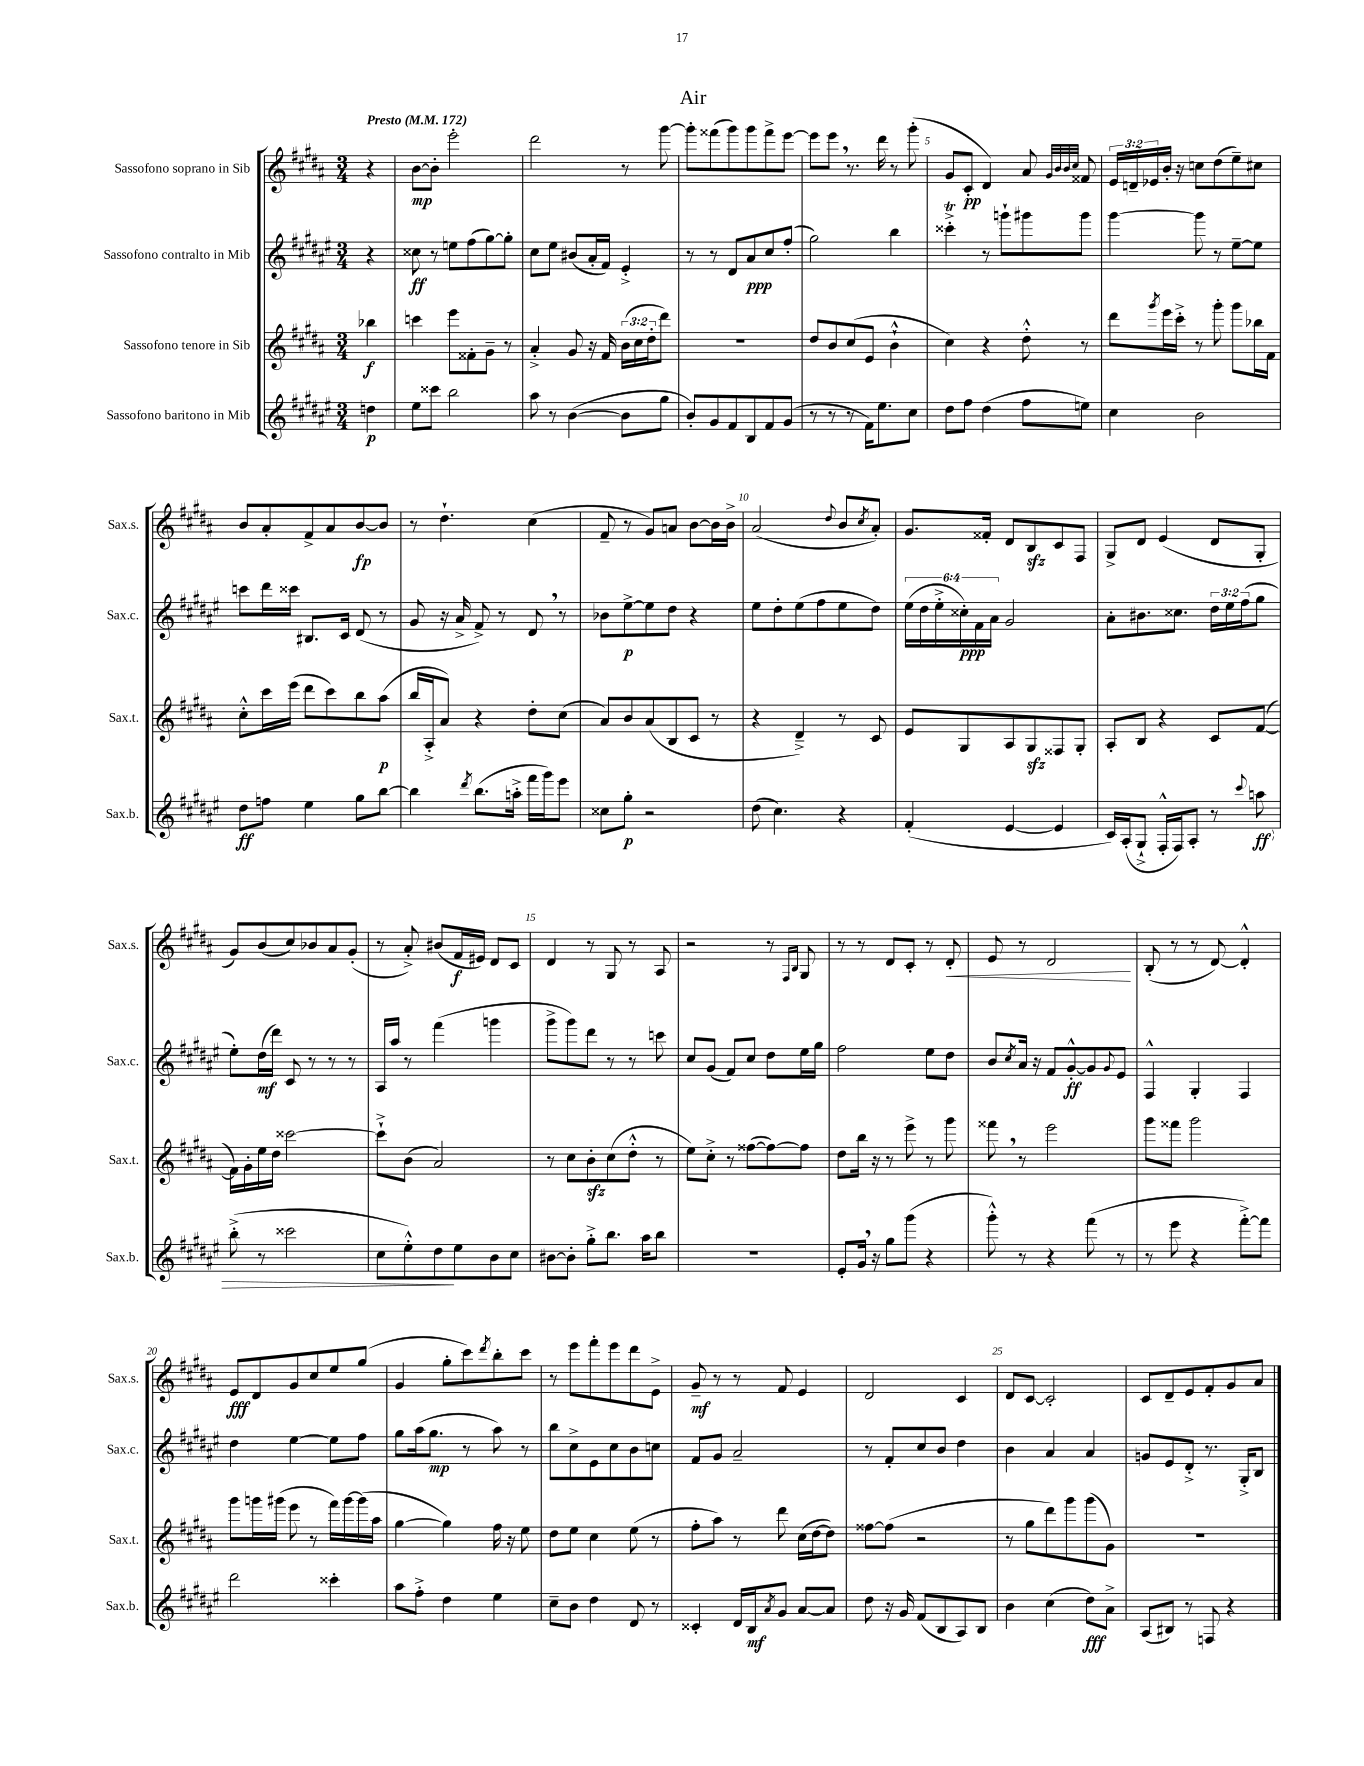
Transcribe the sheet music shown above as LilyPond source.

\header { title = "Air" }
<<
\new StaffGroup <<
\new Staff = "s0" \with { instrumentName = "Sassofono soprano in Sib" shortInstrumentName = "Sax.s." } {
    \clef treble \key b \major \numericTimeSignature \time 3/4 \override Staff.TupletNumber.text = #tuplet-number::calc-fraction-text \partial 4 \tempo "Presto" 4 = 172
    r4 |
    b'8~\mp b'8-. e'''2-. |
    dis'''2 r8 gis'''8~ |
    gis'''8-. fisis'''8( gis'''8) gis'''8 fisis'''8-> e'''8~ |
    e'''8 e'''8 \breathe r8. dis'''16 r8 gis'''8-.( |
    gis'8 cis'8-.\pp dis'4) ais'8 \grace { gis'32 b'32 b'32 cis''32 } fisis'8 |
    \tuplet 3/2 { e'16 d'16-- ees'16 } b'16-. r16 c''8 dis''8( e''8--) cis''8 |
    b'8 ais'8-. fis'8-> ais'8 b'8~\fp b'8 |
    r8 dis''4.-! cis''4( |
    fis'8-- r8 gis'8) a'8 b'8~ b'16 b'16-> |
    ais'2( \appoggiatura { dis''8 } b'8 \acciaccatura { cis''8 } ais'8-.) |
    gis'8. fisis'16-. dis'8 b8\sfz cis'8 fis8 |
    gis8-> dis'8 e'4( dis'8 gis8-. |
    gis'8) b'8( cis''8) bes'8 ais'8 gis'8-.( |
    r8 ais'8-.->) bis'8( fis'16\f eis'16) dis'8 cis'8 |
    dis'4 r8 gis8 r8 ais8 |
    r2 r8 \grace { fis16 b16 } gis8 |
    r8 r8 dis'8 cis'8-. r8 dis'8-.\< |
    e'8 r8 dis'2\! |
    b8-.( r8 r8 dis'8~) dis'4-.-^ |
    e'8\fff dis'8 gis'8 cis''8 e''8 gis''8( |
    gis'4 gis''8-. cis'''8) \acciaccatura { dis'''8 } b''8-. cis'''8 |
    r8 e'''8 fis'''8-. e'''8 dis'''8 e'8-> |
    gis'8--\mf r8 r8 fis'8 e'4 |
    dis'2 cis'4 |
    dis'8 cis'8~ cis'2-. |
    cis'8 dis'8-- e'8 fis'8-. gis'8 ais'8 \bar "|." |
}
\new Staff = "s1" \with { instrumentName = "Sassofono contralto in Mib" shortInstrumentName = "Sax.c." } {
    \clef treble \key fis \major \numericTimeSignature \time 3/4 \override Staff.TupletNumber.text = #tuplet-number::calc-fraction-text \partial 4
    r4 |
    cisis''8\ff r8 e''8 fis''8( gis''8~) gis''8-. |
    cis''8 eis''8 bis'8( ais'16-. fis'16) eis'4-.-> |
    r8 r8 dis'8 ais'8\ppp cis''8 fis''8-.( |
    gis''2) b''4 |
    cisis'''4-.->\trill r8 g'''8-! gis'''8 gis'''8 |
    gis'''4~ gis'''8 r8 eis''8~-- eis''8 |
    c'''8 dis'''16 cisis'''16 bis8. cis'16 dis'8( r8 |
    gis'8 r16 ais'16-> fis'8->) r8 dis'8 \breathe r8 |
    bes'8 eis''8~->\p eis''8 dis''8 r4 |
    eis''8 dis''8-. eis''8( fis''8 eis''8 dis''8) |
    \tuplet 6/4 { eis''16( dis''16 eis''16-.-> cisis''16-.\ppp) fis'16 ais'16 } gis'2 |
    ais'8-. bis'8. cisis''8. \tuplet 3/2 { dis''16 eis''16 fis''16( } gis''8 |
    eis''8-.) dis''16\mf( dis'''16) cis'8 r8 r8 r8 |
    ais16 ais''16 r8 fis'''4( g'''4 |
    gis'''8-> gis'''8) dis'''8 r8 r8 c'''8 |
    cis''8 gis'8( fis'8) cis''8 dis''8 eis''16 gis''16 |
    fis''2 eis''8 dis''8 |
    b'8 \acciaccatura { cis''8 } ais'16 r16 fis'8 gis'8~-.-^\ff gis'8 \appoggiatura { gis'8 } eis'8 |
    fis4-^ gis4-. fis4 |
    dis''4 eis''4~ eis''8 fis''8 |
    gis''8 ais''16( gis''8.\mp r8 ais''8) r8 |
    b''8 cis''8-> eis'8 cis''8 b'8 c''8 |
    fis'8 gis'8 ais'2-- |
    r8 fis'8-. cis''8 b'8 dis''4 |
    b'4 ais'4 ais'4 |
    g'8 eis'8 dis'8-.-> r8. gis16-.-> b8 \bar "|." |
}
\new Staff = "s2" \with { instrumentName = "Sassofono tenore in Sib" shortInstrumentName = "Sax.t." } {
    \clef treble \key b \major \numericTimeSignature \time 3/4 \override Staff.TupletNumber.text = #tuplet-number::calc-fraction-text \partial 4
    bes''4\f |
    c'''4 e'''8 fisis'8-. gis'8-- r8 |
    ais'4-.-> gis'8 r16 fis'16 \tuplet 3/2 { b'16( cis''16 dis''16-. } dis'''8) |
    R2. |
    dis''8 b'8 cis''8( e'8 b'4-!-^ |
    cis''4) r4 dis''8-.-^ r8 |
    dis'''8 \acciaccatura { gis'''8 } e'''16 cis'''16-.-> r8 gis'''8-. gis'''8 bes''16 fis'16 |
    cis''8-.-^ cis'''16 e'''16( dis'''8 cis'''8) b''8 ais''8\p( |
    b''16 ais16-.-> ais'8) r4 dis''8-. cis''8( |
    ais'8) b'8 ais'8( b8 cis'8 r8 |
    r4 dis'4--->) r8 cis'8 |
    e'8 gis8 ais8 gis8\sfz fisis8 gis8-. |
    ais8-. b8 r4 cis'8 fis'8~( |
    fis'16) gis'16-. e''16 dis''16 cisis'''2~ |
    cisis'''8-!-> b'8( ais'2) |
    r8 cis''8 b'8-.\sfz cis''8( dis''8-.-^ r8 |
    e''8) cis''8-.-> r8 fisis''8~( fisis''8~) fisis''8 |
    dis''8 b''16 r16 r8 e'''8-> r8 gis'''8 |
    fisis'''8 \breathe r8 e'''2 |
    gis'''8 fisis'''8 gis'''2 |
    gis'''8 g'''16 gis'''16( e'''8 r8 fis'''16) gis'''16~ gis'''16( ais''16 |
    gis''4~ gis''4) fis''16 r16 e''8 |
    dis''8 e''8 cis''4 e''8( r8 |
    fis''8-. ais''8) r8 dis'''8 cis''16( dis''16~ dis''8) |
    fisis''8~ fisis''8( r2 |
    r8 gis''8 dis'''8) gis'''8 gis'''8( gis'8) |
    R2. \bar "|." |
}
\new Staff = "s3" \with { instrumentName = "Sassofono baritono in Mib" shortInstrumentName = "Sax.b." } {
    \clef treble \key fis \major \numericTimeSignature \time 3/4 \partial 4
    d''4\p |
    eis''8 cisis'''8 b''2 |
    ais''8 r8 b'4~( b'8 gis''8 |
    b'8-.) gis'8 fis'8 b8 fis'8 gis'8( |
    r8 r8 r8 fis'16) eis''8. cis''8 |
    dis''8 fis''8 dis''4( fis''8 e''8) |
    cis''4 b'2 |
    dis''8\ff f''8 eis''4 gis''8 b''8~ |
    b''4 \acciaccatura { dis'''8 } b''8.( a''16-.-> fis'''16 gis'''16) eis'''8 |
    cisis''8 gis''8-.\p r2 |
    dis''8( cis''4.) r4 |
    fis'4-.( eis'4~ eis'4 |
    cis'16) ais16-.( gis8-!-> fis16-.-^ fis16) ais8-. r8 \appoggiatura { cis'''8 } a''8\ff\> |
    b''8-.->( r8 cisis'''2 |
    cis''8 eis''8-.-^) dis''8\! eis''8 b'8 cis''8 |
    bis'8~ bis'8-. gis''8-.-> b''8. ais''16 b''8 |
    R2. |
    eis'8-. gis'16 \breathe r16 gis''8 gis'''8( r4 |
    gis'''8-.-^) r8 r4 fis'''8( r8 |
    r8 eis'''8 r4 fis'''8~-.->) fis'''8 |
    dis'''2 cisis'''4-. |
    ais''8 fis''8-.-> dis''4 eis''4 |
    cis''8-- b'8 dis''4 dis'8 r8 |
    cisis'4-. dis'16 b16\mf \acciaccatura { ais'8 } gis'8 ais'8~ ais'8 |
    dis''8 r16 gis'16 fis'8( b8 ais8) b8 |
    b'4 cis''4( dis''8\fff) ais'8-> |
    ais8( bis8) r8 f8 r4 \bar "|." |
}
>>
>>
\layout { \context { \Score \override BarNumber.break-visibility = ##(#f #t #t) barNumberVisibility = #(every-nth-bar-number-visible 5) } }
